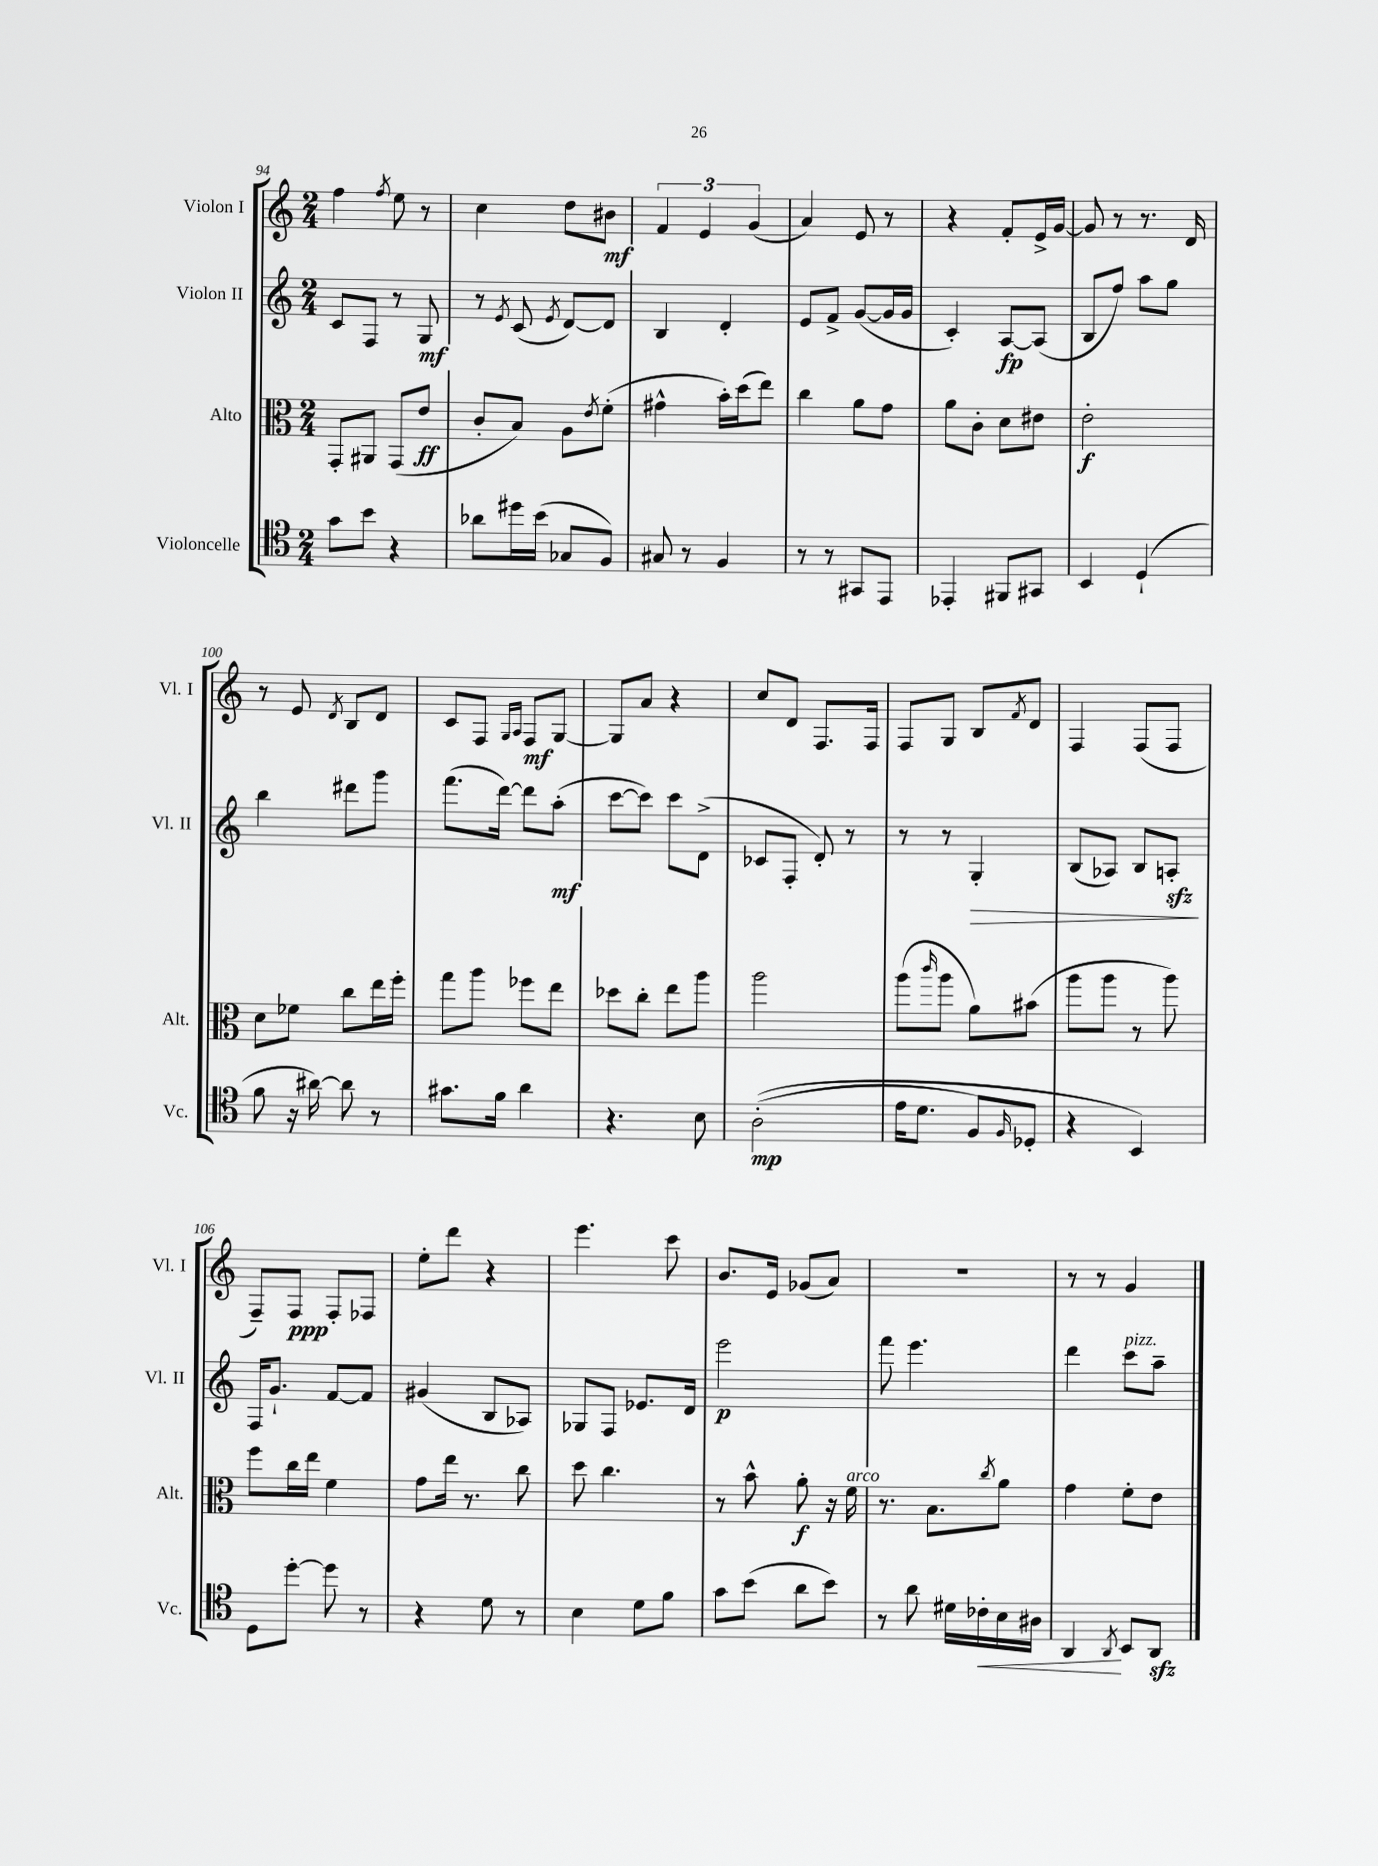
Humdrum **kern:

**kern	**dynam	**kern	**dynam	**kern	**dynam	**kern	**dynam
*part4	*part4	*part3	*part3	*part2	*part2	*part1	*part1
*staff4	*staff4	*staff3	*staff3	*staff2	*staff2	*staff1	*staff1
*I"Violoncelle	*	*I"Alto	*	*I"Violon II	*	*I"Violon I	*
*I'Vc.	*	*I'Alt.	*	*I'Vl. II	*	*I'Vl. I	*
*clefC4	*	*clefC3	*	*clefG2	*	*clefG2	*
*k[]	*	*k[]	*	*k[]	*	*k[]	*
*M2/4	*	*M2/4	*	*M2/4	*	*M2/4	*
=94	=94	=94	=94	=94	=94	=94	=94
8g\L	.	8GG'/L	.	8c/L	.	4ff\	.
8b\J	.	8AA#X/J	.	8F/J	.	.	.
.	.	.	.	.	.	8qff/	.
4r	.	(8GG/L	.	8r	.	8ee\	.
.	.	8e/J	ff	8G/	mf	8r	.
=95	=95	=95	=95	=95	=95	=95	=95
8a-X\L	.	8c'/L	.	8r	.	4cc\	.
.	.	.	.	8qe/	.	.	.
16dd#X\L	.	8B/J)	.	(8c/	.	.	.
(16b\JJ	.	.	.	.	.	.	.
.	.	.	.	8qe/	.	.	.
8G-X/L	.	8A\L	.	[8d/L)	.	8dd\L	.
.	.	8qe/	.	.	.	.	.
8F/J)	.	(8f'\J	.	8d/J]	.	8b#X\J	mf
=96	=96	=96	=96	=96	=96	=96	=96
8G#X/	.	4g#X^^\	.	4B/	.	6f/	.
8r	.	.	.	.	.	.	.
.	.	.	.	.	.	6e/	.
4F/	.	16b'\LL)	.	4d'/	.	.	.
.	.	(16dd\J	.	.	.	.	.
.	.	.	.	.	.	(6g/	.
.	.	8ee\J)	.	.	.	.	.
=97	=97	=97	=97	=97	=97	=97	=97
8r	.	4cc\	.	8e/L	.	4a/)	.
8r	.	.	.	8f^/J	.	.	.
8GG#X/L	.	8a\L	.	([8g/L	.	8e/	.
8EE/J	.	8g\J	.	16g/L]	.	8r	.
.	.	.	.	16g/JJ	.	.	.
=98	=98	=98	=98	=98	=98	=98	=98
4EE-X'/	.	8a\L	.	4c'/)	.	4r	.
.	.	8c'\J	.	.	.	.	.
8FF#X/L	.	8d\L	.	[8A/L	fp	8f'/L	.
8GG#X/J	.	8e#X\J	.	(8A/J]	.	16e^/L	.
.	.	.	.	.	.	[16g/JJ	.
=99	=99	=99	=99	=99	=99	=99	=99
4BB/	.	2e'\	f	8B/L	.	8g/]	.
.	.	.	.	8ff/J)	.	8r	.
(4D`/	.	.	.	8aa\L	.	8.r	.
.	.	.	.	8gg\J	.	.	.
.	.	.	.	.	.	16d/	.
!!LO:LB:g=z
=100	=100	=100	=100	=100	=100	=100	=100
8f\	.	8d\L	.	4bb\	.	8r	.
16r	.	8f-X\J	.	.	.	8e/	.
[16a#X\)	.	.	.	.	.	.	.
.	.	.	.	.	.	8qd/	.
8a#\]	.	8cc\L	.	8ddd#X\L	.	8B/L	.
8r	.	16ee\L	.	8ggg\J	.	8d/J	.
.	.	16ff'\JJ	.	.	.	.	.
=101	=101	=101	=101	=101	=101	=101	=101
8.g#X\L	.	8gg\L	.	(8.fff\L	.	8c/L	.
.	.	8aa\J	.	.	.	8F/J	.
16f\Jk	.	.	.	[16ddd\Jk)	.	.	.
.	.	.	.	.	.	16qqG/LL	.
.	.	.	.	.	.	16qqA/JJ	.
4a\	.	8ff-X\L	.	8ddd\L]	.	8F/L	mf
.	.	8ee\J	.	(8aa'\J	mf	[8G/J	.
=102	=102	=102	=102	=102	=102	=102	=102
4.r	.	8dd-X\L	.	[8ccc\L	.	8G/L]	.
.	.	8cc'\J	.	8ccc\J])	.	8a/J	.
.	.	8ee\L	.	8ccc\L	.	4r	.
8B\	.	8aa\J	.	(8d^\J	.	.	.
=103	=103	=103	=103	=103	=103	=103	=103
((2A'\	mp	2aa\	.	8c-X/L	.	8cc/L	.
.	.	.	.	8F'/J	.	8d/J	.
.	.	.	.	8d'/)	.	8.F/L	.
.	.	.	.	8r	.	.	.
.	.	.	.	.	.	16F/Jk	.
=104	=104	=104	=104	=104	=104	=104	=104
16e\KL	.	(8aa\L	.	8r	.	8F/L	.
8.d\J	.	.	.	.	.	.	.
.	.	16qqccc/	.	.	.	.	.
.	.	8aa\J	.	8r	.	8G/J	.
!	!	!	!	!	!LO:HP:b	!	!
8F/L)	.	8a\L)	.	4G'/	>	8B/L	.
16qqF/	.	.	.	.	.	8qf/	.
8D-X'/J	.	(8b#X\J	.	.	.	8d/J	.
=105	=105	=105	=105	=105	=105	=105	=105
4r	.	8aa\L	.	(8B/L	.	4F/	.
.	.	8aa\J	.	8A-X/J)	.	.	.
4BB/)	.	8r	.	8B/L	.	(8F/L	.
.	.	8aa\)	.	8Anzz'/J	.	8F/J	.
.	.	.	.	.	]	.	.
!!LO:LB:g=z
=106	=106	=106	=106	=106	=106	=106	=106
8D\L	.	8ff\L	.	16F/KL	.	8F~/L)	.
.	.	.	.	8.g`/J	.	.	.
[8dd'\J	.	16cc\L	.	.	.	8F/J	ppp
.	.	16ee\JJ	.	.	.	.	.
8dd\]	.	4f\	.	[8f/L	.	8F'/L	.
8r	.	.	.	8f/J]	.	8F-X/J	.
=107	=107	=107	=107	=107	=107	=107	=107
4r	.	8g\L	.	(4g#X/	.	8ee'\L	.
.	.	16ee\Jk	.	.	.	8ddd\J	.
.	.	8.r	.	.	.	.	.
8d\	.	.	.	8B/L	.	4r	.
8r	.	8cc\	.	8A-X/J)	.	.	.
=108	=108	=108	=108	=108	=108	=108	=108
4B\	.	8dd\	.	8G-X/L	.	4.eee\	.
.	.	4.cc\	.	8F/J	.	.	.
8d\L	.	.	.	8.e-X/L	.	.	.
8f\J	.	.	.	.	.	8ccc\	.
.	.	.	.	16d/Jk	.	.	.
=109	=109	=109	=109	=109	=109	=109	=109
8g\L	.	8r	.	2eee\	p	8.b/L	.
(8b\J	.	8b^^\	.	.	.	.	.
.	.	.	.	.	.	16e/Jk	.
8a\L	.	8a'\	f	.	.	(8g-X/L	.
8b\J)	.	16r	.	.	.	8a/J)	.
!	!	!LO:TX:a:i:t=arco	!	!	!	!	!
.	.	16f\	.	.	.	.	.
=110	=110	=110	=110	=110	=110	=110	=110
8r	.	8.r	.	8fff\	.	2r	.
8a\	.	.	.	4.eee\	.	.	.
.	.	8.B\L	.	.	.	.	.
16d#X\LL	.	.	.	.	.	.	.
!	!LO:HP:b	!	!	!	!	!	!
16c-X'\	<	.	.	.	.	.	.
.	.	8qcc/	.	.	.	.	.
16B\	.	8a\J	.	.	.	.	.
16A#X\JJ	.	.	.	.	.	.	.
=111	=111	=111	=111	=111	=111	=111	=111
4AA/	.	4g\	.	4ddd\	.	8r	.
.	.	.	.	.	.	8r	.
8qAA/	.	.	.	.	.	.	.
!	!	!	!	!LO:TX:a:i:t=pizz.	!	!	!
8BB/L	[	8f'\L	.	8ccc\L	.	4g/	.
8AAzz/J	.	8e\J	.	8aa~\J	.	.	.
==	==	==	==	==	==	==	==
*-	*-	*-	*-	*-	*-	*-	*-
